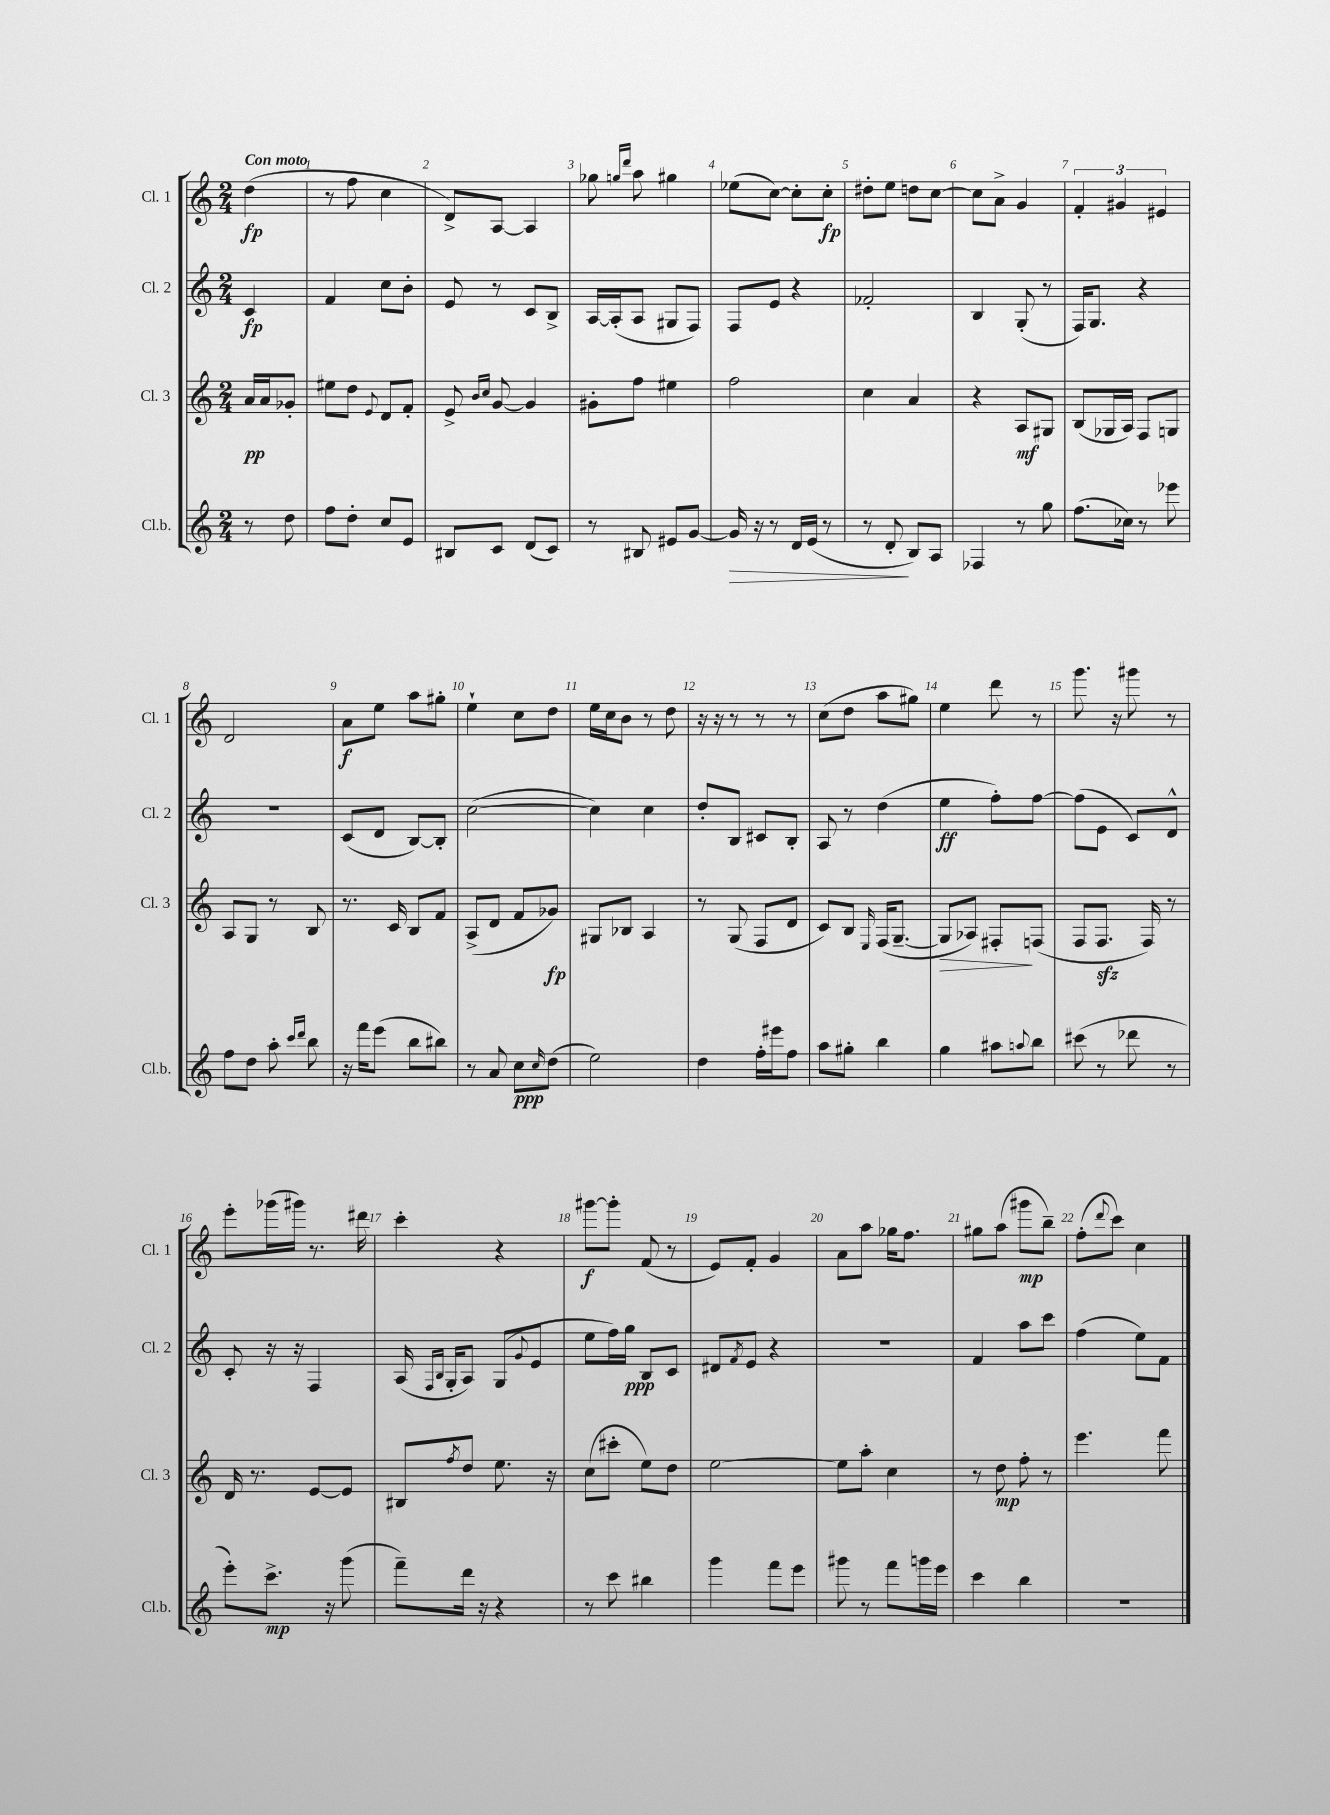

**kern	**kern	**kern	**kern
*staff4	*staff3	*staff2	*staff1
*clefG2	*clefG2	*clefG2	*clefG2
*k[]	*k[]	*k[]	*k[]
*M2/4	*M2/4	*M2/4	*M2/4
8r	16a	4c	(4dd
.	16a	.	.
8dd	8g-'	.	.
=	=	=	=
8ff	8ee#	4f	8r
8dd'	8dd	.	8ff
.	8qqe	.	.
8cc	8d	8cc	4cc
8e	8f'	8b'	.
=	=	=	=
8B#	8e^	8e	8d^)
.	16qqb	.	.
.	16qqcc	.	.
8c	[8g	8r	[8A
(8d	4g]	8c	4A]
8c)	.	8B^	.
=	=	=	=
8r	8g#'	[16A	8gg-
.	.	(16A']	.
.	.	.	16qqgg
.	.	.	16qqddd
8B#	8ff	8A	8aa
8e#	4ee#	8G#	4gg#
[8g	.	8F)	.
=	=	=	=
16g]	2ff	8F	(8ee-
16r	.	.	.
8r	.	8e	[8cc)
16d	.	4r	8cc']
(16e	.	.	.
8r	.	.	8cc'
=	=	=	=
8r	4cc	2f-'	8dd#'
8d'	.	.	8ee
8B)	4a	.	8dd
8A	.	.	[8cc
=	=	=	=
4F-	4r	4B	8cc]
.	.	.	8a^
8r	8A	(8G'	4g
8gg	8G#	8r	.
=	=	=	=
(8.ff	(8B	16F)	6f'
.	.	8.G	.
.	16G-	.	.
.	.	.	6g#
16cc-)	16A)	.	.
8r	8F	4r	.
.	.	.	6e#
8eee-	8G	.	.
=	=	=	=
8ff	8A	2r	2d
8dd	8G	.	.
8aa'	8r	.	.
16qqccc	.	.	.
16qqddd	.	.	.
8bb	8B	.	.
=	=	=	=
16r	8.r	(8c	8a
16fff	.	.	.
(8eee	.	8d	8ee
.	16c	.	.
8bb	8B	[8B)	8aa
8bb#)	8f	8B']	8gg#'
=	=	=	=
8r	(8A^	([2cc	4ee`
8a	8d	.	.
8cc	8f	.	8cc
16qqcc	.	.	.
(8dd	8g-)	.	8dd
=	=	=	=
2ee)	8G#	4cc])	16ee
.	.	.	16cc
.	8B-	.	8b
.	4A	4cc	8r
.	.	.	8dd
=	=	=	=
4dd	8r	8dd'	16r
.	.	.	16r
.	(8G	8B	8r
16ff'	8F	8c#	8r
16eee#	.	.	.
8ff	8d	8B'	8r
=	=	=	=
8aa	8c)	8A	(8cc
8gg#'	8B	8r	8dd
.	16qqE	.	.
4bb	(16F	(4dd	8aa
.	[8.G~	.	.
.	.	.	8gg#)
=	=	=	=
4gg	8G]	4ee	4ee
.	8A-)	.	.
8aa#	8F#'	8ff')	8ddd
8qqaa	.	.	.
8bb	(8F	[8ff	8r
=	=	=	=
(8ccc#	8F	(8ff]	8.ggg
8r	8.F	8e	.
.	.	.	16r
8ddd-	.	8c)	8ggg#
.	16F)	.	.
8r	8r	8d^^	8r
=	=	=	=
8eee')	16d	8c'	8eee'
.	8.r	.	.
8.ccc^	.	16r	(16ggg-
.	.	16r	16ggg#)
.	[8e	4F	8.r
16r	.	.	.
(8ggg	8e]	.	.
.	.	.	16ddd#
=	=	=	=
8fff~)	8B#	(16A	4ccc'
.	.	16qqF	.
.	.	16qqB	.
.	.	16G'	.
.	8qff	.	.
16ddd	8dd	8A)	.
16r	.	.	.
4r	8.ee	(8G	4r
.	.	8qqg	.
.	.	8e	.
.	16r	.	.
=	=	=	=
8r	(8cc	8ee	[8ggg#
8ccc	8ccc#'	16ff)	8ggg#']
.	.	16gg	.
4bb#	8ee)	8B	(8f
.	8dd	8c	8r
=	=	=	=
4ggg	[2ee	8d#	8e)
.	.	8qf	.
.	.	8e	8f'
8fff	.	4r	4g
8eee	.	.	.
=	=	=	=
8ggg#	8ee]	2r	8a
8r	8aa'	.	8aa
8fff	4cc	.	16gg-
.	.	.	8.ff
16ggg	.	.	.
16eee	.	.	.
=	=	=	=
4ccc	8r	4f	8gg#
.	8dd	.	(8aa
4bb	8ff'	8aa	8ggg#
.	8r	8ccc	8bb~)
=	=	=	=
2r	4.eee	(4ff	(8ff'
.	.	.	8qqddd
.	.	.	8ccc)
.	.	8ee)	4cc
.	8fff	8f	.
==	==	==	==
*-	*-	*-	*-
